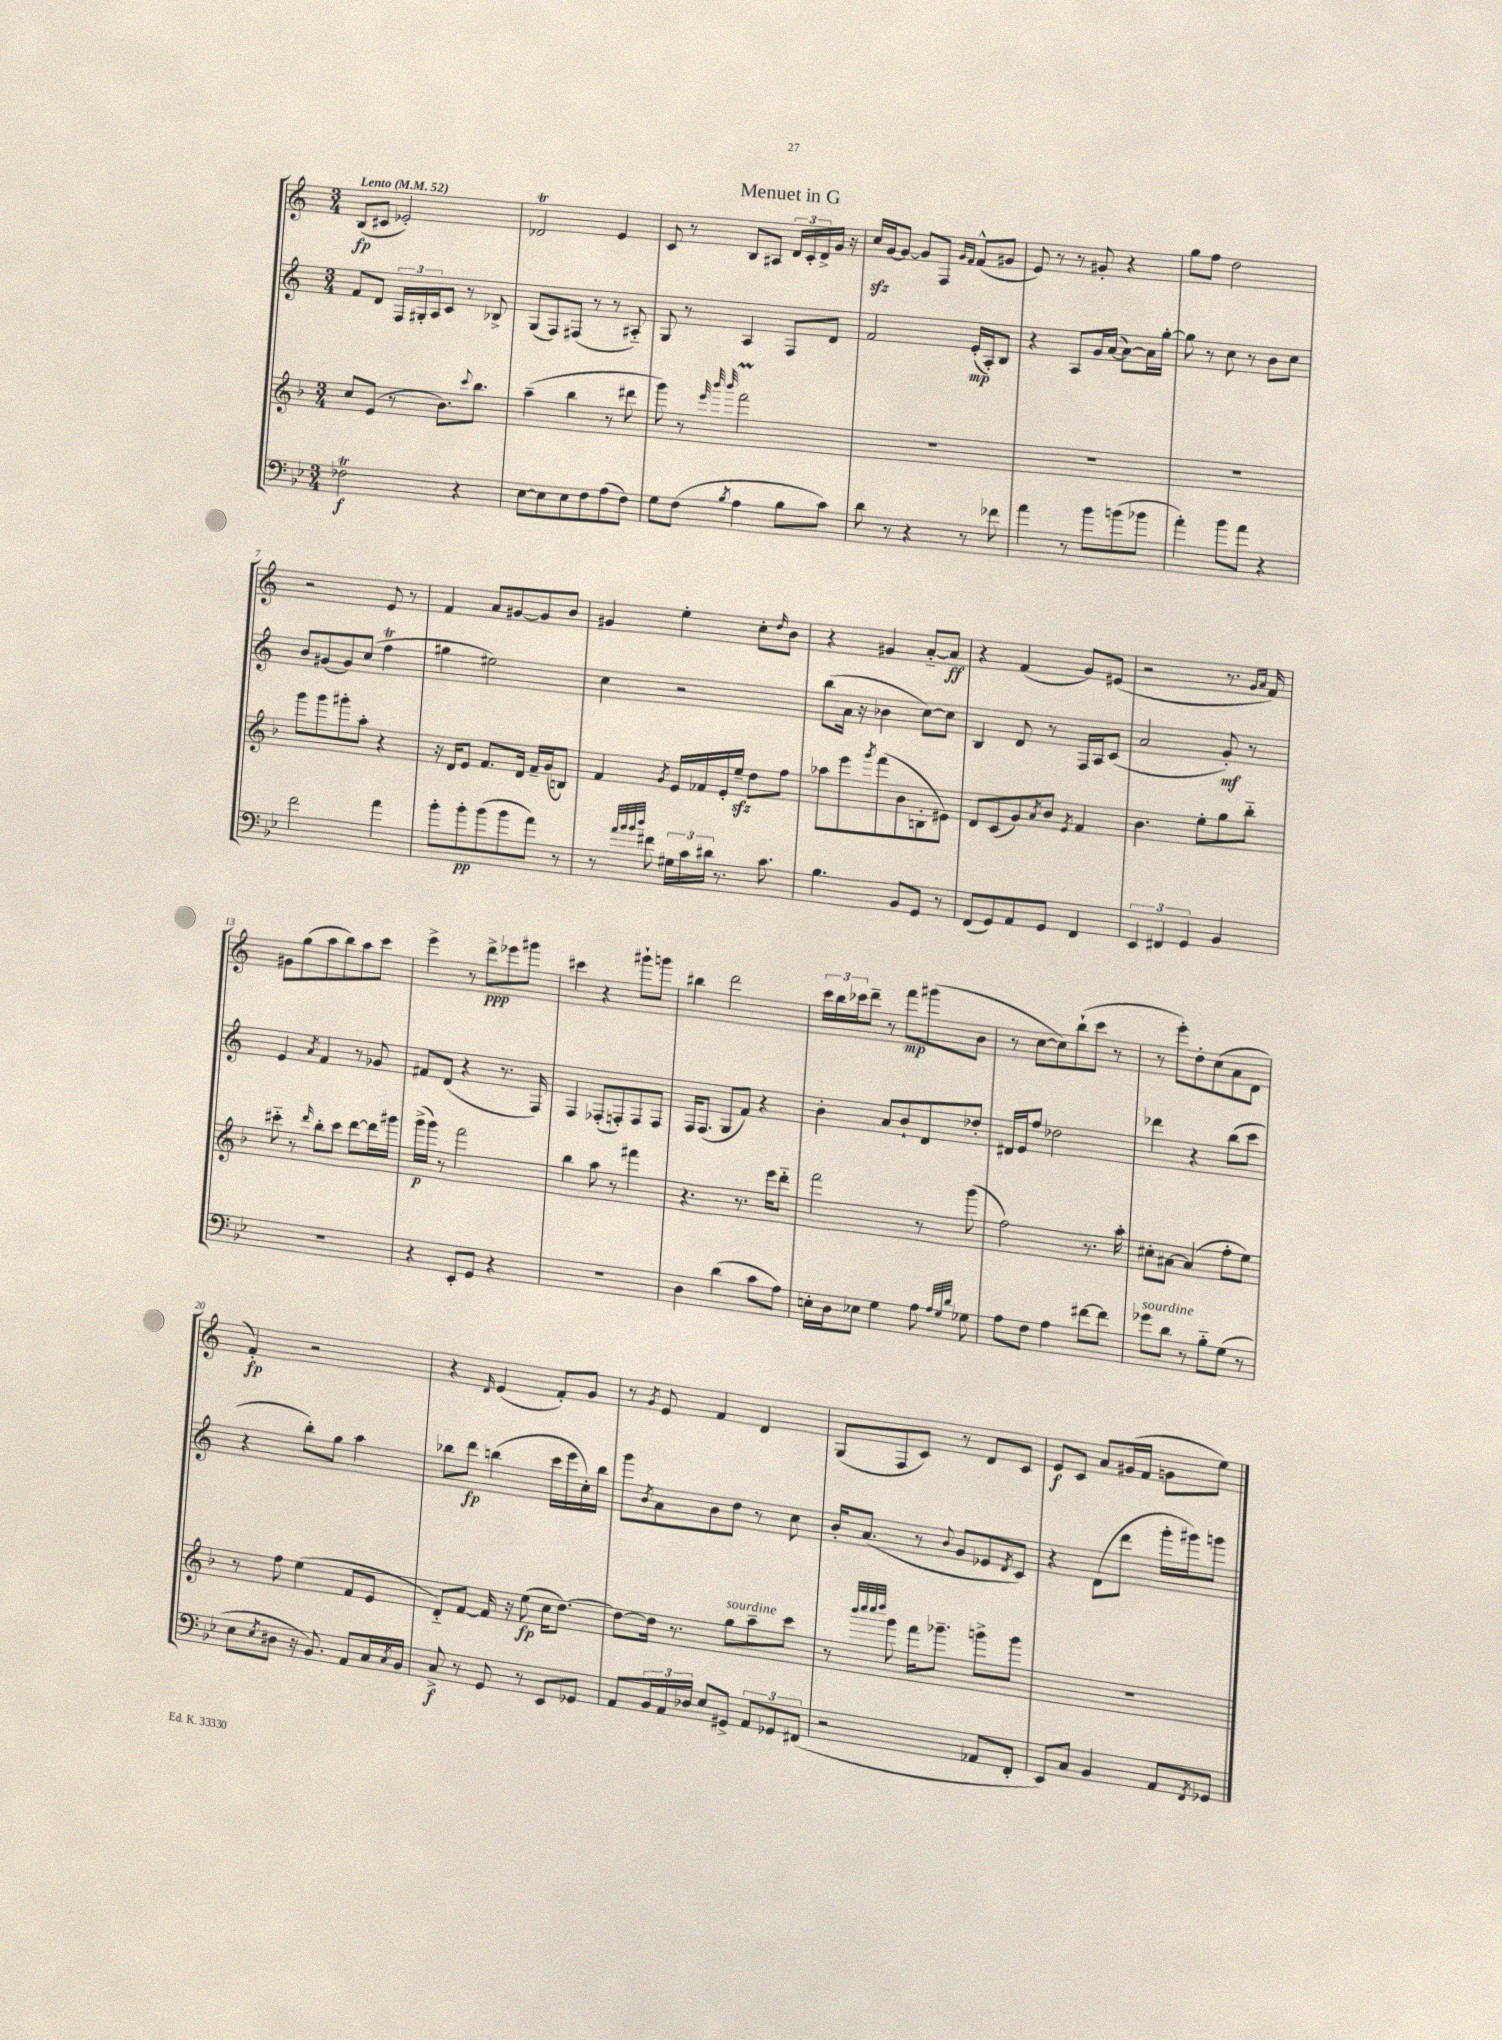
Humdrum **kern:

**kern	**kern	**kern	**kern
*staff4	*staff3	*staff2	*staff1
*clefF4	*clefG2	*clefG2	*clefG2
*k[b-e-]	*k[b-]	*k[]	*k[]
*M3/4	*M3/4	*M3/4	*M3/4
*MM52	*MM52	*MM52	*MM52
2F-	8cc	8f	(8B
.	(8e	8d	8c#
.	8r	24F	2e-')
.	.	24G#'	.
.	.	24A	.
.	8.b-)	8c	.
4r	.	8r	.
.	8qqccc	.	.
.	8.bb-	.	.
.	.	8B-^	.
=	=	=	=
[8E-	(4aa~	(8G	2d-
8E-]	.	8F)	.
8E-	4bb-	(8F#	.
8F	.	8r	.
(8A	8r	8r	4e
8F)	8ddd#	8A#'~)	.
=	=	=	=
8G	8ggg)	8G	8c
(8F	8r	8r	8r
.	32qqeee	.	.
.	32qqbbb-	.	.
8qB-	32qqbbb-	.	.
4A	2fff	4A	8B
.	.	.	8A#
8B-	.	8F	24d
.	.	.	24c'
.	.	.	24d^
8c)	.	8d	16g
.	.	.	16r
=	=	=	=
8d	2.r	2f	16cc
.	.	.	[16g
8r	.	.	8g_
4r	.	.	8g]
.	.	.	8F
.	.	.	16qqg
.	.	.	16qqf
8r	.	(16e'	(8f^^
.	.	16A')	.
8f-	.	8B	8g#
=	=	=	=
4a	2.r	4r	8e)
.	.	.	8r
8r	.	8A	8r
8b-	.	16g	8g#'
.	.	([16a	.
(8b	.	8a_)	4r
8b-	.	16a]	.
.	.	[16gg'	.
=	=	=	=
4a')	2.r	8gg]	8gg
.	.	8r	8ff
8b-	.	8cc	2dd
8a	.	8r	.
4r	.	8b	.
.	.	8cc	.
=	=	=	=
2f	8ggg	8b	2r
.	8ggg	(8g#	.
.	8ggg#'	8g#)	.
.	8aa'	(8cc	.
4a	4r	4ff	8e
.	.	.	8r
=	=	=	=
8b-'	16r	4gg#	4f
.	16d	.	.
8b-'	8e	.	.
(8b-	8.f	2ee#)	8a
8b-	.	.	[8g#
.	16d	.	.
8a)	16f~	.	8g#]
.	(16g	.	.
8r	8B)	.	8b
=	=	=	=
8r	4f	4cc	4g#
32qqa	.	.	.
32qqb-	.	.	.
32qqb-	.	.	.
32qqdd	.	.	.
8f#	.	.	.
.	8qg	.	.
24G#	16e	2r	4ee'
24c	.	.	.
.	16f-	.	.
24d#	.	.	.
8.r	16e'	.	.
.	16ee~	.	.
.	8dd	.	8cc'
8.c	.	.	.
.	.	.	16qqdd
.	8ff	.	8b
=	=	=	=
4.B-	8aa-	(8bb	4r
.	8eee	16a	.
.	.	16r	.
.	8qggg	.	.
.	(8fff	4b-	4g#
8BB-	8b-	.	.
8GG	8B'	[8cc)	[8a'~
8r	8e#)	8cc]	8a]
=	=	=	=
(8FF	8d	4B	4r
8GG)	(8c	.	.
8AA	8g)	8d	(4f
.	8qa	.	.
8GG	8b-	8r	.
.	8qe	.	.
4FF	4f	16F	8g)
.	.	16A	.
.	.	(8c	(8e#
=	=	=	=
6EE-	4.b-	2a	2r
6FF#	.	.	.
6GG	.	.	.
.	8ee'	.	.
4BB-	8gg	8g')	8.r
.	8bb-'~	8r	.
.	.	.	16qqg
.	.	.	16qqa
.	.	.	16f)
=	=	=	=
2.r	8ccc#'~	4e	8g#
.	8r	.	(8gg
.	16qqddd	8qa	.
.	8bb-'	4f	8aa
.	8ccc#	.	8bb)
.	[8ddd	8r	8aa
.	16ddd]	8g-	8ccc
.	16ggg#	.	.
=	=	=	=
4r	(16ggg^	8f#	4eee^
.	16ggg)	.	.
.	8r	(8d	.
8EE-'	2fff	4r	8r
8GG	.	.	8ddd^
4r	.	8.r	8eee-
.	.	.	8ggg#
.	.	16F)	.
=	=	=	=
2.r	4bb-	4F	4ccc#
.	8aa	(8F-'	4r
.	8r	8F')	.
.	4fff#	8F	8ggg#`
.	.	8F	8ggg
=	=	=	=
4D	4.r	16F	4bb#
.	.	(8.F	.
(4d	.	8G	2ddd
.	8.r	8f)	.
8c	.	4r	.
.	16eee	.	.
8A)	8ddd'~	.	.
=	=	=	=
16E'	2fff	4b'	24ccc
.	.	.	24bb
16D	.	.	.
.	.	.	24ccc-
8E-	.	.	8ddd~
4G	.	8a	8r
.	.	8b`	8fff
8A	8r	8d	(8ggg#
32qqA	.	.	.
32qqG	.	.	.
32qqd	.	.	.
8G-	(8ggg	8dd-'	8b
=	=	=	=
8A	2ff)	16d#	8r
.	.	16e	.
8F	.	8ff	[8cc
4A	.	2dd-	8cc])
.	.	.	(8bb`
[8f#	8.r	.	8ccc
8f#]	.	.	8r
.	16aa'	.	.
=	=	=	=
8g-	8cc#'	4ddd-	8r
8d	[8a#	.	8eee')
8r	(4a#]	4r	8dd'
8B-'~	.	.	(8cc
(8G	8ff'	(8bb	8a
8r	8ee)	8ccc	8d
=	=	=	=
8E-	8r	4r	4f')
8qE-	.	.	.
8D#	8ff	.	.
16r	(4ee	8bb')	2r
8.BB-)	.	.	.
.	.	8gg	.
8AA	8f	4aa	.
16C	8e	.	.
8qC	.	.	.
16BB-	.	.	.
=	=	=	=
8C^	8d'~)	8bb-	4r
8r	[8f	8ddd	.
.	.	.	16qqd
8GG	16f]	(4bb	(4e
.	16r	.	.
8r	(8ee	.	.
8EE-	16cc	16ccc	8f')
.	[8.dd)	16eee	.
8GG-	.	16cc')	8g
.	.	16bb	.
=	=	=	=
8AA	8dd_	8ggg	8r
.	.	8qb	8qg
24BB-	16dd]	8a	8e
24AA	.	.	.
.	8.r	.	.
24D-	.	.	.
8E-	.	8b	4f
8GG#^	8gg	8dd	.
12AA	8aa~	8r	4d
12GG-	.	.	.
.	8ccc	8cc	.
(12FF#	.	.	.
=	=	=	=
2r	8r	16b'	(8G
.	.	(8.a	.
.	32qqbbb-	.	.
.	32qqcccc	.	.
.	32qqcccc	.	.
.	32qqdddd	.	.
.	8ggg	.	8F
.	16fff	8r	8c)
.	8.ggg-~	.	.
.	.	8qqb	.
.	.	8g	8r
8AA-	8ggg^	8e-	8d
.	.	8qd	.
8FF'	8ggg	8c)	8c
=	=	=	=
8EE-)	2.r	4r	8e
8C	.	.	8c
4BB-	.	(8d	8a
.	.	8ddd	(16g#
.	.	.	16f
8AA	.	16ggg'	8g
.	.	16ggg#)	.
8qFF	.	.	.
8GG-	.	8ggg	8ee)
==	==	==	==
*-	*-	*-	*-
